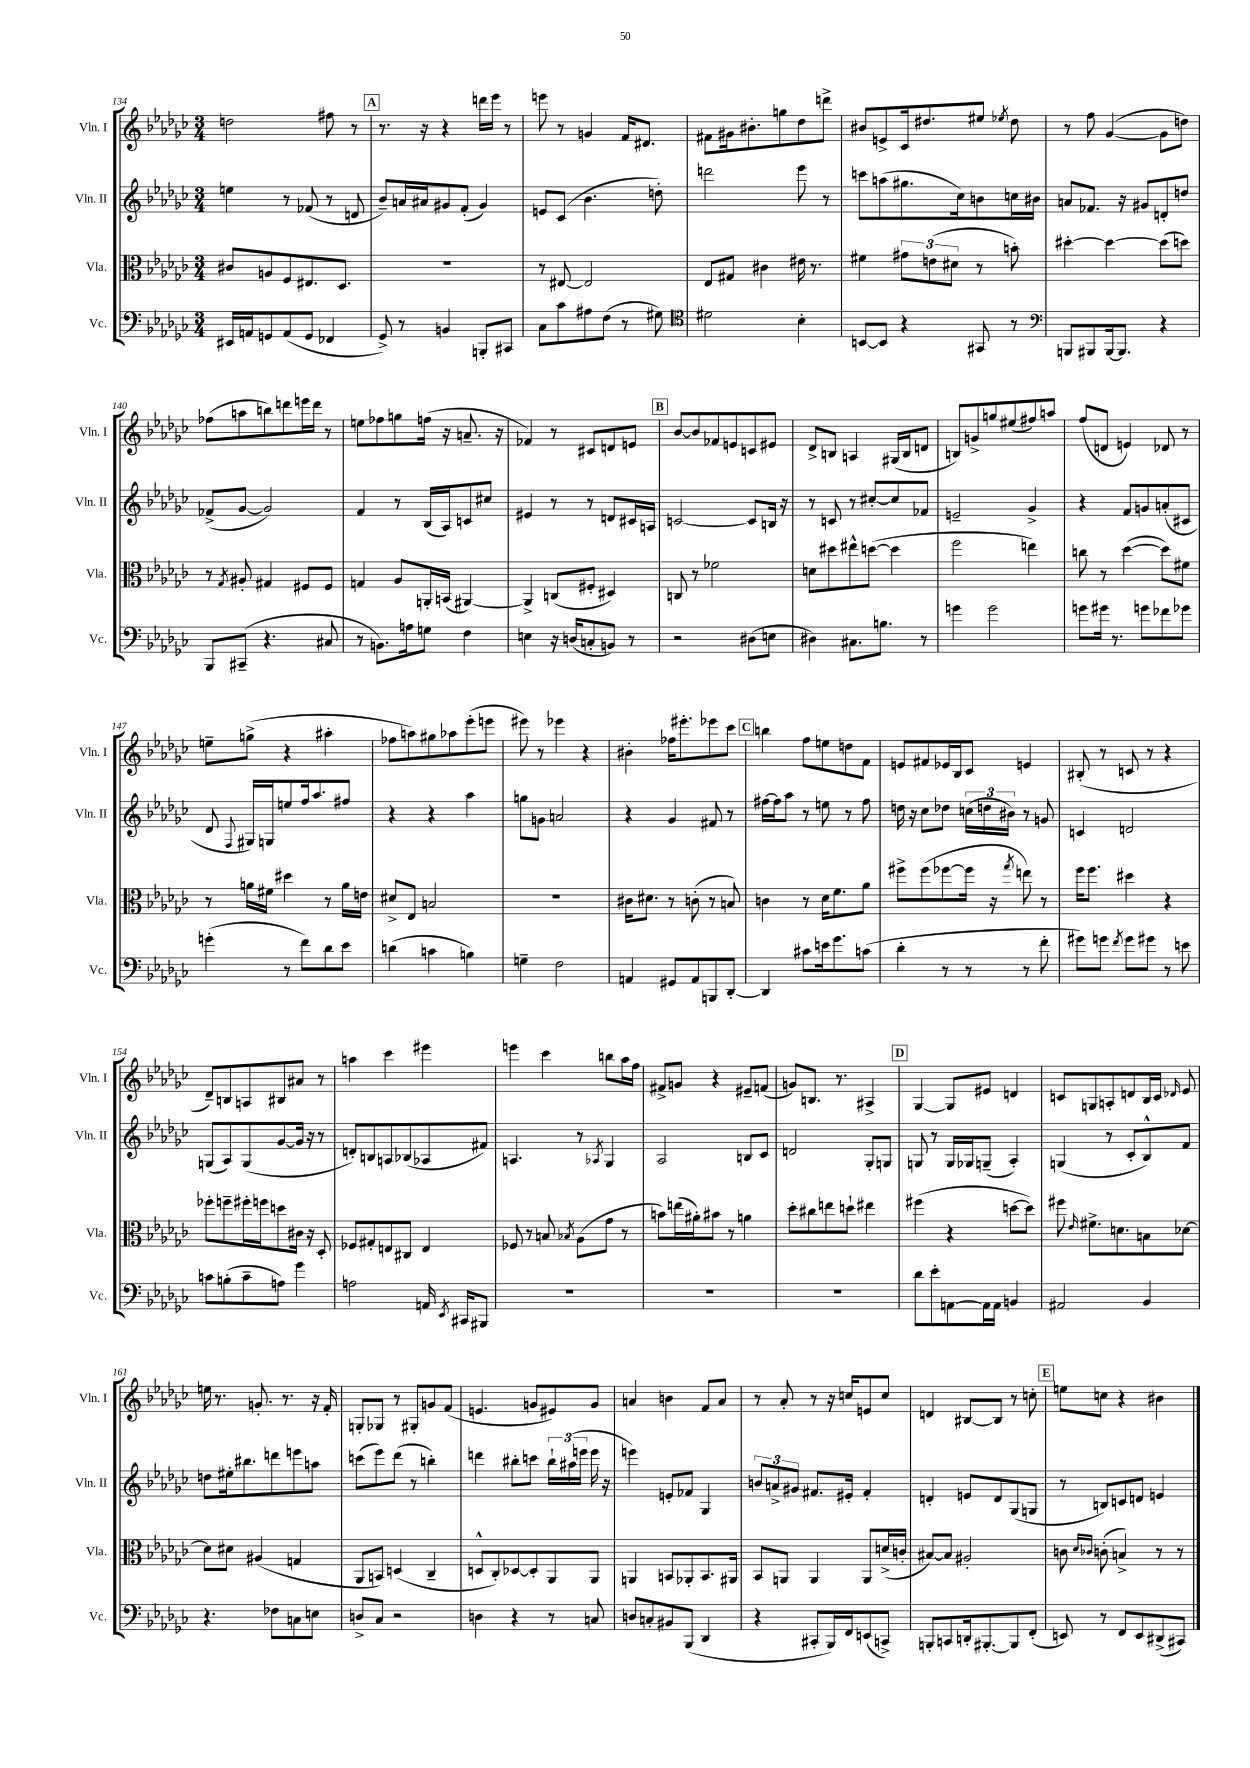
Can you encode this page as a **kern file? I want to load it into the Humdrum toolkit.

**kern	**kern	**kern	**kern
*staff4	*staff3	*staff2	*staff1
*clefF4	*clefC3	*clefG2	*clefG2
*k[b-e-a-d-g-c-]	*k[b-e-a-d-g-c-]	*k[b-e-a-d-g-c-]	*k[b-e-a-d-g-c-]
*M3/4	*M3/4	*M3/4	*M3/4
16EE#	8c#	4ee	2dd
16AA	.	.	.
8GG	8A	.	.
(8AA	8F	8r	.
8GG	8.E#	(8f-	.
4FF-	.	8r	8ff#
.	8.D-	.	.
.	.	8d	8r
=	=	=	=
8GG-^)	2.r	8b-~)	8.r
8r	.	16a	.
.	.	16a#	16r
4BB	.	8g#	4r
.	.	(8f'	.
8BBB'	.	4g#)	16ddd
.	.	.	16eee-
8CC#	.	.	8r
=	=	=	=
8C-	8r	8e	8eee
8c-	[8E#	(8c-	8r
8A#	2E#]	4.b-	4g
(8F	.	.	.
8r	.	.	16f
.	.	.	8.d#
8G#)	.	8dd')	.
=	=	=	=
*clefC4	*	*	*
2d#	8E-	2ddd	8f#
.	8G#	.	16g#
.	.	.	8.b#'
.	4c#	.	.
.	.	.	8gg
4B-'	16e#	8eee-	8dd-
.	8.r	.	.
.	.	8r	8ddd^
=	=	=	=
[8BB	4f#	8ccc	8b#
8BB]	.	(8aa	8e^
4r	12g#	8.gg#	16c-
.	.	.	8.dd#
.	(12e	.	.
.	12d#	.	.
.	.	16cc-)	.
8GG#	8r	8b	8ee#
.	.	.	8qee-
8r	8b')	16cc	8dd#
.	.	16b#	.
=	=	=	=
*clefF4	*	*	*
8BBB	[4dd#'	8a	8r
8BBB#	.	8.f-	8ff
[16BBB#	4dd#_	.	([4g-
8.BBB#]	.	16r	.
.	.	8g#	.
4r	(8dd#]	8d'	8g-]
.	8dd)	8dd	8dd)
=	=	=	=
8BBB-	8r	(8f-^	(8ff-
.	8qG-	.	.
(8CC#~	8A#'	[8g-	8aa
4.r	4G#	2g-])	8bb)
.	.	.	8ddd
.	8F#	.	16eee
.	.	.	16ddd
8C#	8F#	.	8r
=	=	=	=
8r	4G	4f	8ee
8.BB)	.	.	8ff-
.	8A-	8r	8gg
16A	.	.	.
8G	16AA'	(16B-	(16ff
.	(16BB	16A-)	16r
4F	[4AA#)	8c	8.a~
.	.	8cc#	.
.	.	.	16r
=	=	=	=
4E	4AA#^]	4e#	4f-)
16r	(8C	8r	8r
(16D	.	.	.
8C'	8F#'	8r	8c#
8BB)	4D#)	8d	8d
8r	.	16c#	8e
.	.	16A	.
=	=	=	=
2r	8C	[2c	[8b-
.	8r	.	8b-]
.	2f-	.	8f-
.	.	.	8e
(8D#	.	8c]	8c
8E	.	16B	8e#
.	.	16r	.
=	=	=	=
4D#)	8d	8r	8d-^
.	8dd#	8c	8B
8.C#	8ee#^^	8r	4A
.	([8dd	[8cc#'	.
8.B	.	.	.
.	4dd]	8cc#]	(16G#
.	.	.	16B
8r	.	8f-	8d
=	=	=	=
4g	2ff	2e~	8B)
.	.	.	8g^
2g	.	.	8gg
.	.	.	(8ee#
.	4ee)	4g-^	8ff#)
.	.	.	8aa
=	=	=	=
8g	8cc	4r	(8ff
16g#	8r	.	8d
8.r	.	.	.
.	([4dd-	8f	4e)
8g	.	8g	.
8f-	8dd-])	(8a'	8d-
8g-	8f#	8c#	8r
=	=	=	=
(4g'	8r	8d-	8ee~
.	.	8qqF	.
.	16a	16G#)	(8gg^
.	16f#	16G	.
8r	4dd#	8ee	4r
8f)	.	16ff	.
.	.	8.aa-	.
8d-	8r	.	4aa#'
8e-	16a	8ff#	.
.	16e	.	.
=	=	=	=
(4d	8d#^	4r	8ff-
.	8E-	.	8aa)
4c	2B	4r	8gg#
.	.	.	8aa-
4B)	.	4aa-	(8eee-'
.	.	.	8eee
=	=	=	=
4G~	2.r	8gg	8eee#)
.	.	8g	8r
2F	.	2a	4eee-
.	.	.	4r
=	=	=	=
4AA	16c#	4r	4b#'
.	8.d#	.	.
8GG#	8r	4g-	16ff-
.	.	.	8.eee#'
8AA	(8c'	.	.
8BBB	8r	8f#	8eee-
[8DD-'	8B)	8r	8ccc-
=	=	=	=
4DD-]	4c	[16ff#	4bb
.	.	16ff#]	.
.	.	8aa-	.
8c#	8r	8r	8ff
16e	16d-	8ee	8ee
8.g-	8.f	.	.
.	.	8r	8dd
(8c	8a-	8ff#	8f
=	=	=	=
4d-'	8ff#^	16dd	8e
.	.	16r	.
.	(8ff#	8cc-	8f#
8r	[8ff-	8dd-	16e-
.	.	.	16B-
8r	16ff-]	(24cc	8c-
.	.	24dd	.
.	16r	.	.
.	.	24b#)	.
.	8qgg-	.	.
8r	8ee)	8r	4e
8f'	8r	8g	.
=	=	=	=
8g#)	16ff	4c	(8B#'
.	8.ff	.	.
8g	.	.	8r
8qf	.	.	.
8g	4dd#	2d	8c
8g#	.	.	8r
8r	4r	.	4r
8e	.	.	.
=	=	=	=
8c	8ff-'	(8G	8d-~)
(8B'	8ff~	8A-)	8B
8c~	16ff#'	(8G	8A
.	16ff	.	.
8A)	8dd	[8g-	8B#
4g-	16c#	16g-]	8a#
.	16r	16r	.
.	8D-'	8r	8r
=	=	=	=
2A	8F-	8d')	4aa
.	8G#'	8B	.
.	8E	8A	4ccc-
.	8C#	(8B-	.
16AA	4E	8A-	4eee#
8qEE-	.	.	.
16CC#	.	.	.
8BBB#	.	8f#)	.
=	=	=	=
2.r	8F-	4.A	4eee
.	8r	.	.
.	8B	.	4ccc-
.	8qB-	.	.
.	(8A-	8r	.
.	.	8qA-	.
.	8g-	4G-	8bb
.	8r	.	16aa-
.	.	.	16ff
=	=	=	=
2.r	8b)	2A-	8f#^
.	(16ee	.	8g
.	16a#')	.	.
.	8b#	.	4r
.	8r	.	.
.	4a	8B	8e#~
.	.	8c-	(8f
=	=	=	=
2.r	8dd-'	2d	8g)
.	8cc#	.	8.B
.	8ee	.	.
.	.	.	8.r
.	8dd`	.	.
.	4ee#	8G-'	4A#^
.	.	8G	.
=	=	=	=
8d-	(4ff#	8G	[4G-
8e-'	.	8r	.
[8AA	4r	16G	8G-]
.	.	16G-	.
16AA]	.	(8G~	8e#
16AA	.	.	.
4BB	[8dd	4A-')	4d
.	8dd])	.	.
=	=	=	=
2AA#	8ff#	(4G	8c
.	16qqe-	.	.
.	8.f#^	.	8G
.	.	8r	8A'
.	8.d	.	.
.	.	8c-'	8d
4BB-	8B	8B-^^)	16B-
.	.	.	16c
.	.	.	16qqd-
.	[8d-	8f	8e-
=	=	=	=
4.r	8d-]	8dd	16ee
.	.	.	8.r
.	8d#	16ee#'	.
.	.	8.bb#	.
.	(4A#	.	8.g'
8F-	.	8ddd	.
.	.	.	8.r
8C	4G	8eee	.
8E	.	8aa	16r
.	.	.	16f'
=	=	=	=
8D^	8AA-	(8ccc	8G'
8C-	8BB)	8eee-)	8G-
2r	(4D	(8ddd-	8r
.	.	8r	8G#'
.	4C-~	4bb')	8g
.	.	.	(8f
=	=	=	=
4D	8D^^	4ddd	4.e
.	8C-')	.	.
4r	[8D-	8bb#'	.
.	8D-']	8ccc	8g
8r	8AA-	24bb#`	8e#)
.	.	(24aa#	.
.	.	24eee	.
8C	8AA-	16eee	8g
.	.	16r	.
=	=	=	=
8D	4AA	4eee)	4a
8C'	.	.	.
8BB#	8BB	8e'	4b
(8BBB-	8AA-'	8f-	.
4DD-	8.BB	4G-	8f
.	.	.	8a
.	16AA#	.	.
=	=	=	=
4r	8BB-	12b	8r
.	.	12a^	.
.	8AA	.	8a-'
.	.	12g#	.
8CC#'	4AA	8.f#	8r
16BBB-)	.	.	16r
16FF	.	16e#'	16cc
(8EE	8AA	4f#'	8e
8CC^)	(16d^	.	8cc
.	16c'	.	.
=	=	=	=
8BBB'	[8B#)	4d'	4d
8CC	8B#]	.	.
16DD'	2A#'	8e	[8B#
[8.BBB#'	.	.	.
.	.	8d	8B#]
8BBB#]	.	(8G-	8r
(8FF'	.	8G	8cc'
=	=	=	=
8EE)	8c	8r	8ee
.	16qqd-	.	.
.	16qqc-	.	.
8r	(8c'	8B)	8cc
8FF	4B^)	8c	4r
8EE	.	8d	.
(8DD#^	8r	4e	4b#
8CC#)	8r	.	.
==	==	==	==
*-	*-	*-	*-
